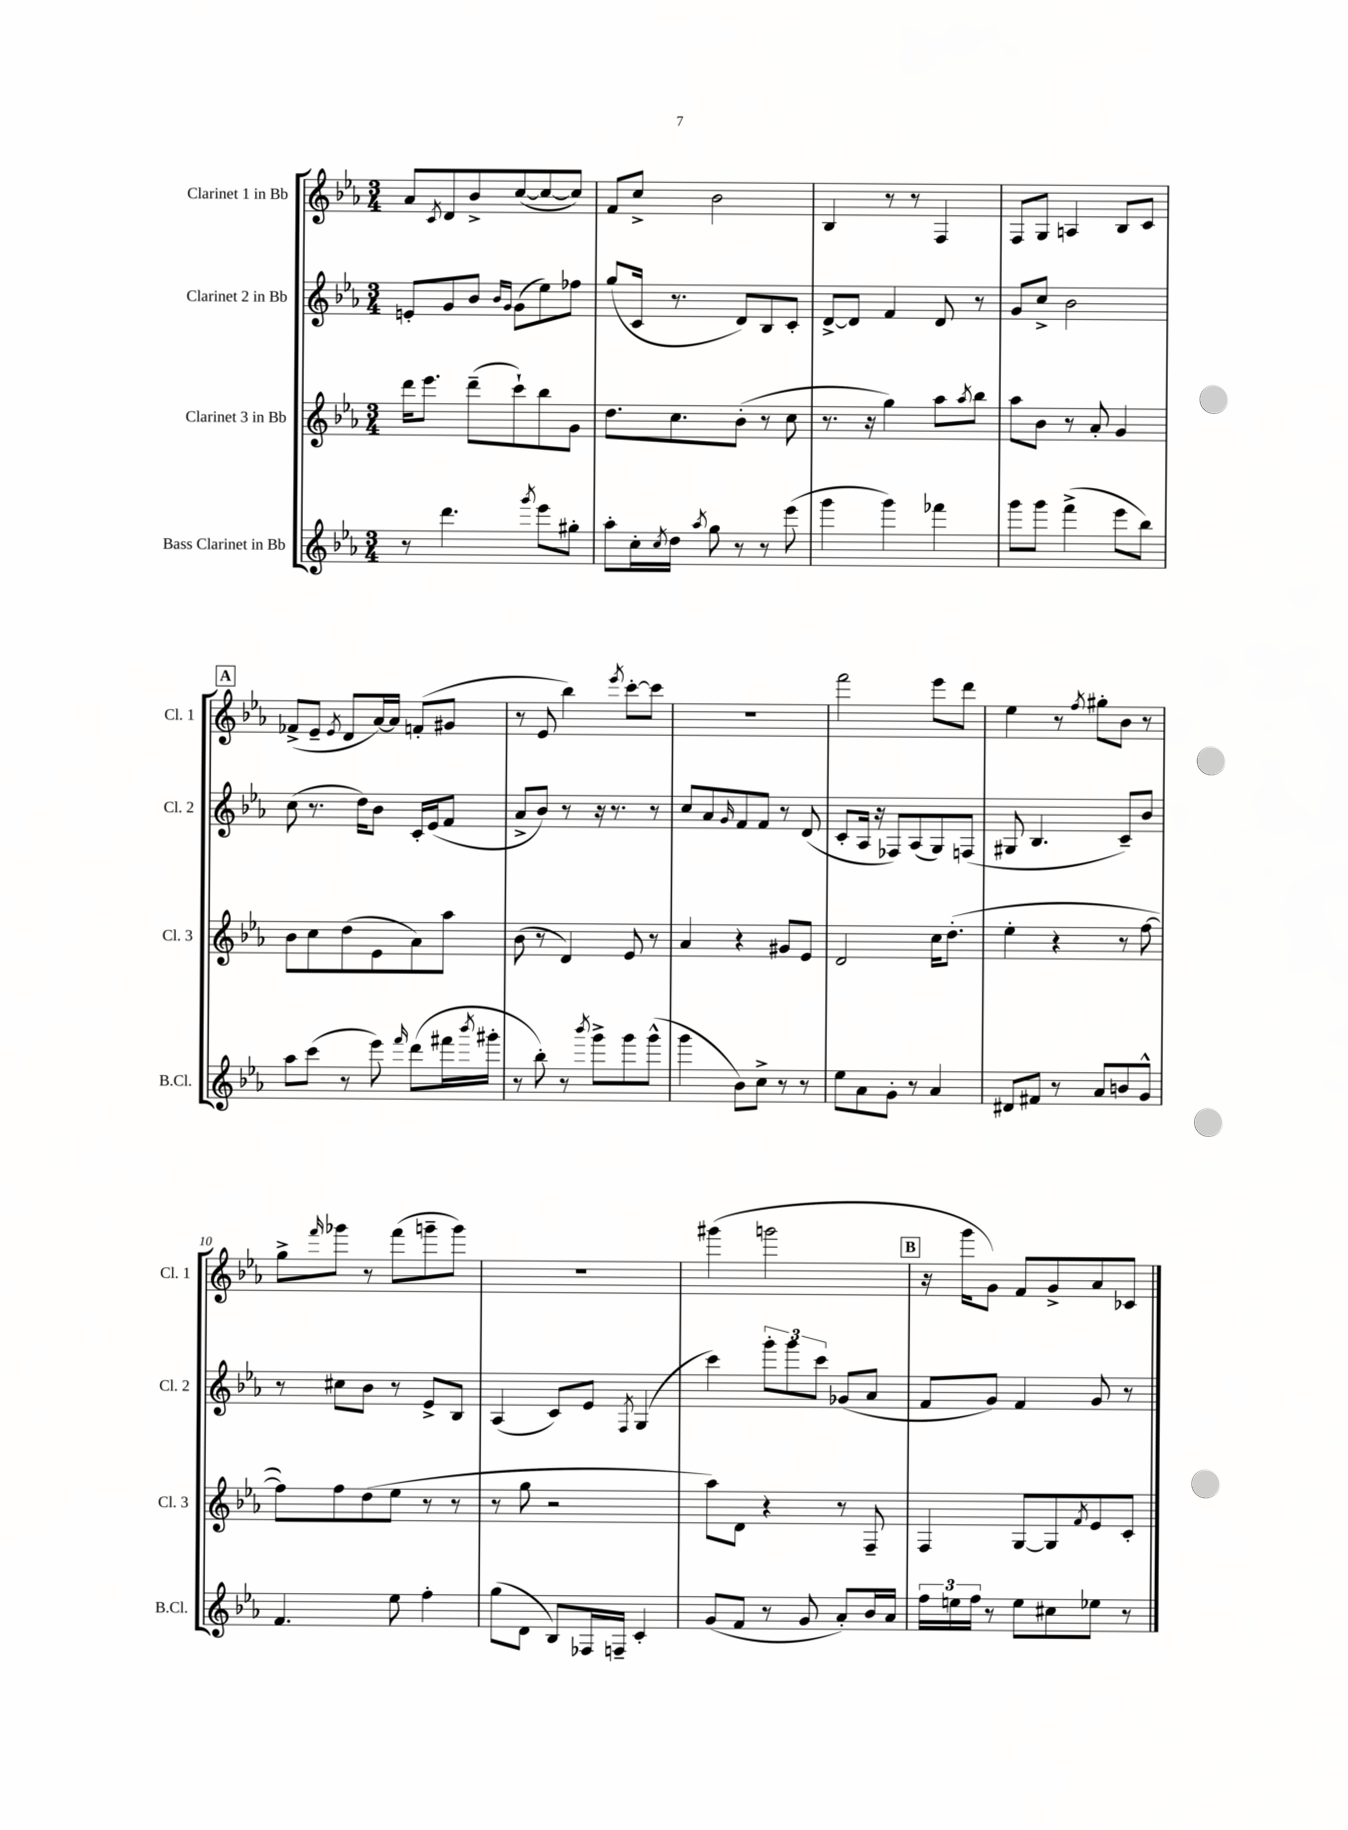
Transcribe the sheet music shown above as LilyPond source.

<<
\new StaffGroup <<
\new Staff = "s0" \with { instrumentName = "Clarinet 1 in Bb" shortInstrumentName = "Cl. 1" } {
    \clef treble \key ees \major \numericTimeSignature \time 3/4
    aes'8 \acciaccatura { c'8 } d'8 bes'8-> c''8~( c''8~ c''8) |
    f'8 c''8-> bes'2 |
    bes4 r8 r8 f4 |
    f8 g8 a4 bes8 c'8 |
    \mark \markup { \box "A" } fes'8->( ees'8-- \acciaccatura { ees'8 } d'8 aes'16~) aes'16 f'8-.( gis'8 |
    r8 ees'8 bes''4) \acciaccatura { ees'''8 } c'''8~-. c'''8 |
    R2. |
    f'''2 ees'''8 d'''8 |
    ees''4 r8 \acciaccatura { f''8 } gis''8-. bes'8 r8 |
    g''8-> \grace { f'''16 } ges'''8 r8 f'''8( g'''8-- g'''8) |
    R2. |
    gis'''4( g'''2 |
    \mark \markup { \box "B" } r16 g'''16 g'8) f'8 g'8-> aes'8 ces'8 \bar "|." |
}
\new Staff = "s1" \with { instrumentName = "Clarinet 2 in Bb" shortInstrumentName = "Cl. 2" } {
    \clef treble \key ees \major \numericTimeSignature \time 3/4
    e'8-. g'8 bes'8 \grace { bes'16 g'16 } g'8( ees''8) fes''8 |
    g''8( c'16 r8. d'8) bes8 c'8-. |
    d'8~-> d'8 f'4 d'8 r8 |
    g'8 c''8-> bes'2 |
    \mark \markup { \box "A" } c''8( r8. d''16) bes'8 c'16-. ees'16( f'8 |
    aes'8-> bes'8) r8 r16 r8. r8 |
    c''8 aes'8 \grace { g'16 } f'8 f'8 r8 d'8( |
    c'8-. aes16 r16 fes8) aes8( g8) f8( |
    gis8 bes4. c'8--) bes'8 |
    r8 cis''8 bes'8 r8 ees'8-> bes8 |
    aes4( c'8) ees'8 \acciaccatura { f8 } g4( |
    c'''4) \tuplet 3/2 { g'''8-. g'''8 c'''8 } ges'8( aes'8 |
    \mark \markup { \box "B" } f'8 g'8) f'4 g'8 r8 \bar "|." |
}
\new Staff = "s2" \with { instrumentName = "Clarinet 3 in Bb" shortInstrumentName = "Cl. 3" } {
    \clef treble \key ees \major \numericTimeSignature \time 3/4
    d'''16 ees'''8. d'''8--( c'''8-!) bes''8 g'8 |
    d''8. c''8. bes'8-.( r8 c''8 |
    r8. r16 g''4) aes''8 \acciaccatura { aes''8 } bes''8 |
    aes''8 bes'8 r8 aes'8-. g'4 |
    \mark \markup { \box "A" } bes'8 c''8 d''8( ees'8 aes'8) aes''8 |
    bes'8( r8 d'4) ees'8 r8 |
    aes'4 r4 gis'8 ees'8 |
    d'2 c''16 d''8.-.( |
    ees''4-. r4 r8 f''8~ |
    f''8) f''8 d''8( ees''8 r8 r8 |
    r8 g''8 r2 |
    aes''8) d'8 r4 r8 f8-- |
    \mark \markup { \box "B" } f4 g8~ g8 \acciaccatura { f'8 } ees'8 c'8-. \bar "|." |
}
\new Staff = "s3" \with { instrumentName = "Bass Clarinet in Bb" shortInstrumentName = "B.Cl." } {
    \clef treble \key ees \major \numericTimeSignature \time 3/4
    r8 d'''4. \acciaccatura { g'''8 } ees'''8 gis''8-. |
    aes''8-. c''16-. \acciaccatura { c''8 } d''16 \acciaccatura { aes''8 } g''8 r8 r8 ees'''8( |
    g'''4 g'''4) fes'''4 |
    g'''8 g'''8 f'''4->( ees'''8 bes''8) |
    \mark \markup { \box "A" } aes''8 c'''8( r8 ees'''8) \grace { f'''16 } d'''8( fis'''16 \acciaccatura { bes'''8 } gis'''16-. |
    r8 bes''8-.) r8 \acciaccatura { bes'''8 } g'''8-> g'''8 g'''8-^( |
    g'''4 bes'8) c''8-> r8 r8 |
    ees''8 aes'8 g'8-. r8 aes'4 |
    dis'8 fis'8 r8 aes'8 b'8 g'8-^ |
    f'4. ees''8 f''4-. |
    g''8( d'8 bes8) fes16 f16-- c'4-. |
    g'8( f'8 r8 g'8 aes'8-.) bes'16 aes'16 |
    \mark \markup { \box "B" } \tuplet 3/2 { f''16 e''16 f''16 } r8 e''8 cis''8 ees''8 r8 \bar "|." |
}
>>
>>
